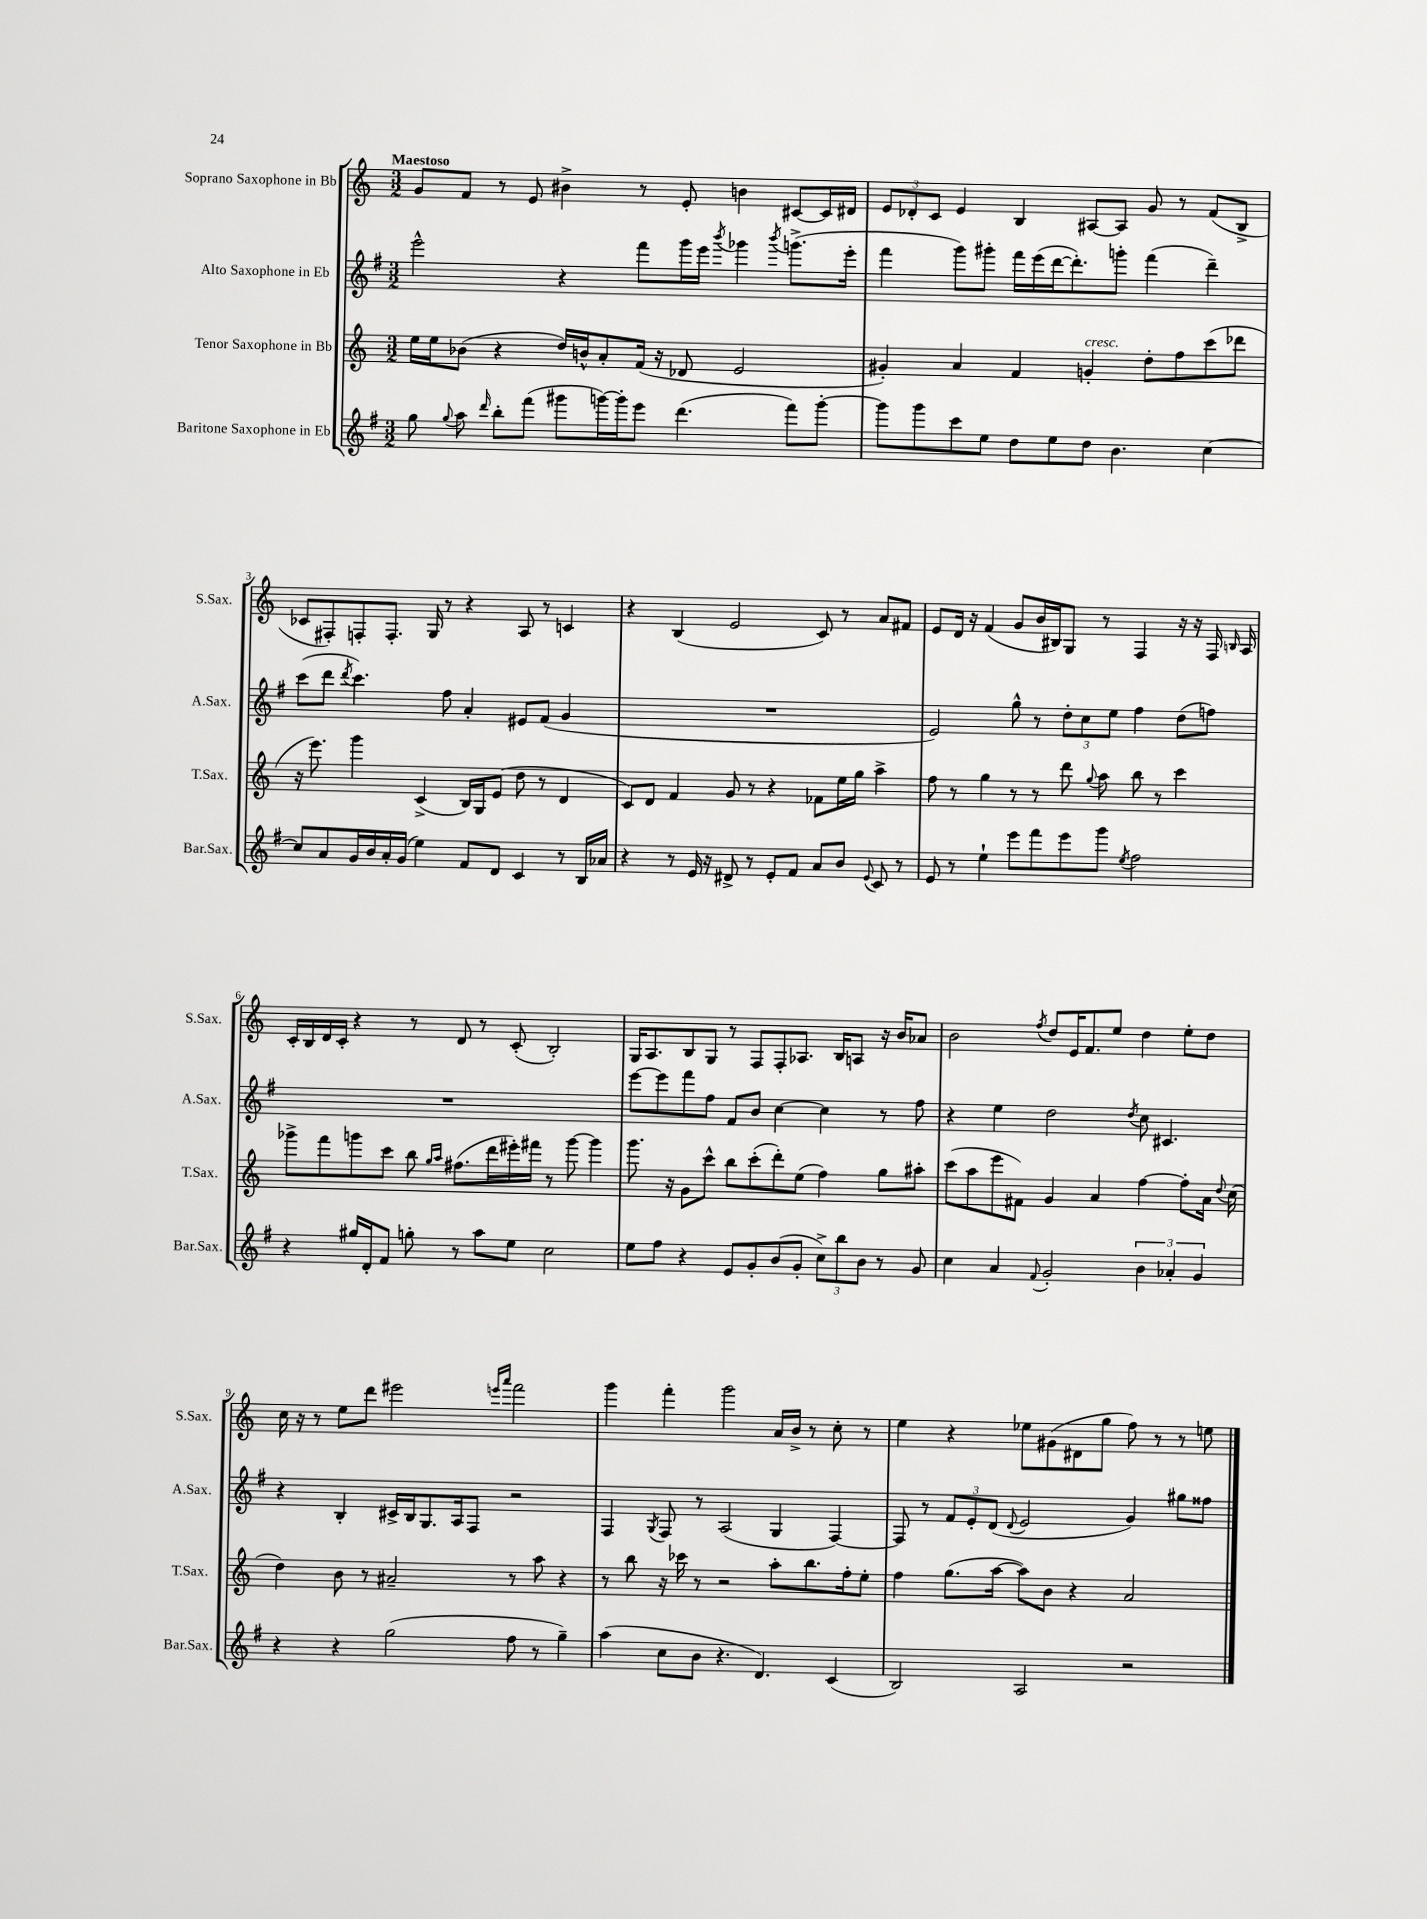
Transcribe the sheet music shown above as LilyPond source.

<<
\new StaffGroup <<
\new Staff = "s0" \with { instrumentName = "Soprano Saxophone in Bb" shortInstrumentName = "S.Sax." } {
    \clef treble \key c \major \numericTimeSignature \time 3/2 \tempo "Maestoso"
    \autoBeamOff g'8[ f'8] r8 e'8 bis'4-> r8 e'8-. b'4 cis'8[~ cis'16 dis'16] |
    \tuplet 3/2 { e'8[ des'8-. c'8] } e'4 b4 ais8[~ ais8] g'8 r8 f'8[( b8]-> |
    ces'8[ fis8-.) f8-. f8.]-. g16 r8 r4 a8 r8 c'4 |
    r4 b4( e'2 c'8) r8 a'8[ fis'8] |
    e'8[ d'16] r16 f'4( g'8[ b'16 bis16) g8] r8 f4 r16 r16 f16 \grace { b16 } a16 |
    c'16[-. b16 d'16 c'16]-. r4 r8 d'8 r8 c'8-.( b2-.) |
    g16[ a8. b8 g8] r8 f8[ f8-. aes8.] b16[ a8] r16 b'16[ aes'8] |
    b'2 \acciaccatura { f''8 } d''8[ e'16 f'8. e''8] d''4 e''8[-. d''8] |
    c''16 r16 r8 e''8[ d'''8] eis'''2 \grace { e'''16[ a'''16] } f'''2 |
    g'''4 f'''4-. g'''2 a'16[ b'16]-> r8 c''8-. r8 |
    e''4 r4 ees''8[ gis'8( dis'8 g''8] f''8) r8 r8 e''8 \bar "|." |
}
\new Staff = "s1" \with { instrumentName = "Alto Saxophone in Eb" shortInstrumentName = "A.Sax." } {
    \clef treble \key g \major \numericTimeSignature \time 3/2
    \autoBeamOff e'''2-^ r4 fis'''8[ g'''16 e'''16] \acciaccatura { b'''8 } ges'''4 \acciaccatura { b'''8 } g'''8.[->( e'''16]-. |
    fis'''4 g'''8[) gis'''8]-. fis'''16[ e'''16( d'''16~ d'''8.-.) g'''8]-. fis'''4( d'''4--) |
    c'''8[( d'''8] \acciaccatura { d'''8 } c'''4.) fis''8 a'4-. eis'8[ fis'8]( g'4 |
    R1. |
    e'2) g''8-^ r8 \tuplet 3/2 { d''8[-. c''8 e''8] } fis''4 d''8[( f''8]) |
    R1. |
    e'''8[~ e'''8 fis'''8 fis''8] fis'8[ b'8] c''4~ c''4 r8 fis''8 |
    r4 e''4 d''2 \acciaccatura { d''8 } c''8 cis'4. |
    r4 b4-. cis'16[-> b16 g8. a16 fis8] r2 |
    fis4 \acciaccatura { g8 } fis8 r8 a2( g4 fis4~) |
    fis8 r8 \tuplet 3/2 { fis'8[ e'8-. d'8]( } \appoggiatura { d'8 } e'2 g'4) gis''8[ fisis''8] \bar "|." |
}
\new Staff = "s2" \with { instrumentName = "Tenor Saxophone in Bb" shortInstrumentName = "T.Sax." } {
    \clef treble \key c \major \numericTimeSignature \time 3/2
    \autoBeamOff e''16[ e''16 bes'8]( r4 d''16[) b'16-^ a'8-. f'16]( r16 des'8 e'2 |
    gis'4-.) a'4 f'4 g'4-.^\markup { \italic "cresc." } d''8[-. f''8 c'''8( des'''8] |
    r16 e'''8.) g'''4 c'4->( b16[) g16 e'8]( d''8 r8 d'4 |
    c'8[) d'8] f'4 g'8 r8 r4 fes'8[ e''16 g''16] a''4-> |
    f''8 r8 g''4 r8 r8 d'''8 \appoggiatura { g''8 } a''8 b''8 r8 c'''4 |
    ges'''8[-> f'''8 g'''8 c'''8] b''8 \grace { g''16[ a''16] } fis''8.[( d'''16 eis'''16-.) fis'''16] r8 g'''8~ g'''4 |
    g'''8. r16 g'8[ c'''8]-^ b''8[ c'''8-.( d'''8-.) e''8]( f''4) g''8[ ais''8]-. |
    c'''8[( a''8 e'''8 fis'8]) g'4 a'4 f''4~ f''8[-. a'16] \appoggiatura { d''8 } c''16( |
    d''4) b'8 r8 ais'2-- r8 a''8 r4 |
    r8 b''8 r16 ces'''16 r8 r2 a''8[-. b''8. f''16-. e''8]-. |
    f''4 g''8.[( a''16]~ a''8[) b'8] r4 a'2 \bar "|." |
}
\new Staff = "s3" \with { instrumentName = "Baritone Saxophone in Eb" shortInstrumentName = "Bar.Sax." } {
    \clef treble \key g \major \numericTimeSignature \time 3/2
    \autoBeamOff g''8 \appoggiatura { g''8 } a''8 \grace { d'''16 } b''8[-. fis'''8]( gis'''8[ g'''16~) g'''16-. e'''8] d'''4.( fis'''8[) g'''8]~-. |
    g'''8[ g'''8 c'''8 e''8] d''8[ e''8 d''8] b'4. c''4~ |
    c''8[ a'8 g'16 b'16 a'16-. g'16]( e''4) fis'8[ d'8] c'4 r8 b16[ aes'16] |
    r4 r8 e'16 r16 dis'8-> r8 e'8[-. fis'8] a'8[ b'8] \appoggiatura { e'8 } c'8 r8 |
    e'8 r8 e''4-! e'''8[ fis'''8 e'''8 g'''8] \acciaccatura { e''8 } fis''2 |
    r4 gis''16[ d'16-. fis'8] g''8-. r8 a''8[ e''8] c''2 |
    e''8[ fis''8] r4 e'8[ g'8-. b'8( g'8]-. \tuplet 3/2 { c''8[->) b''8 b'8] } r8 g'8 |
    c''4 a'4 \appoggiatura { fis'8 } g'2-. \tuplet 3/2 { b'4 aes'4-. g'4 } |
    r4 r4 g''2( fis''8 r8 g''4--) |
    a''4( c''8[ b'8] r4. d'4.) c'4( |
    b2) a2 r2 \bar "|." |
}
>>
>>
